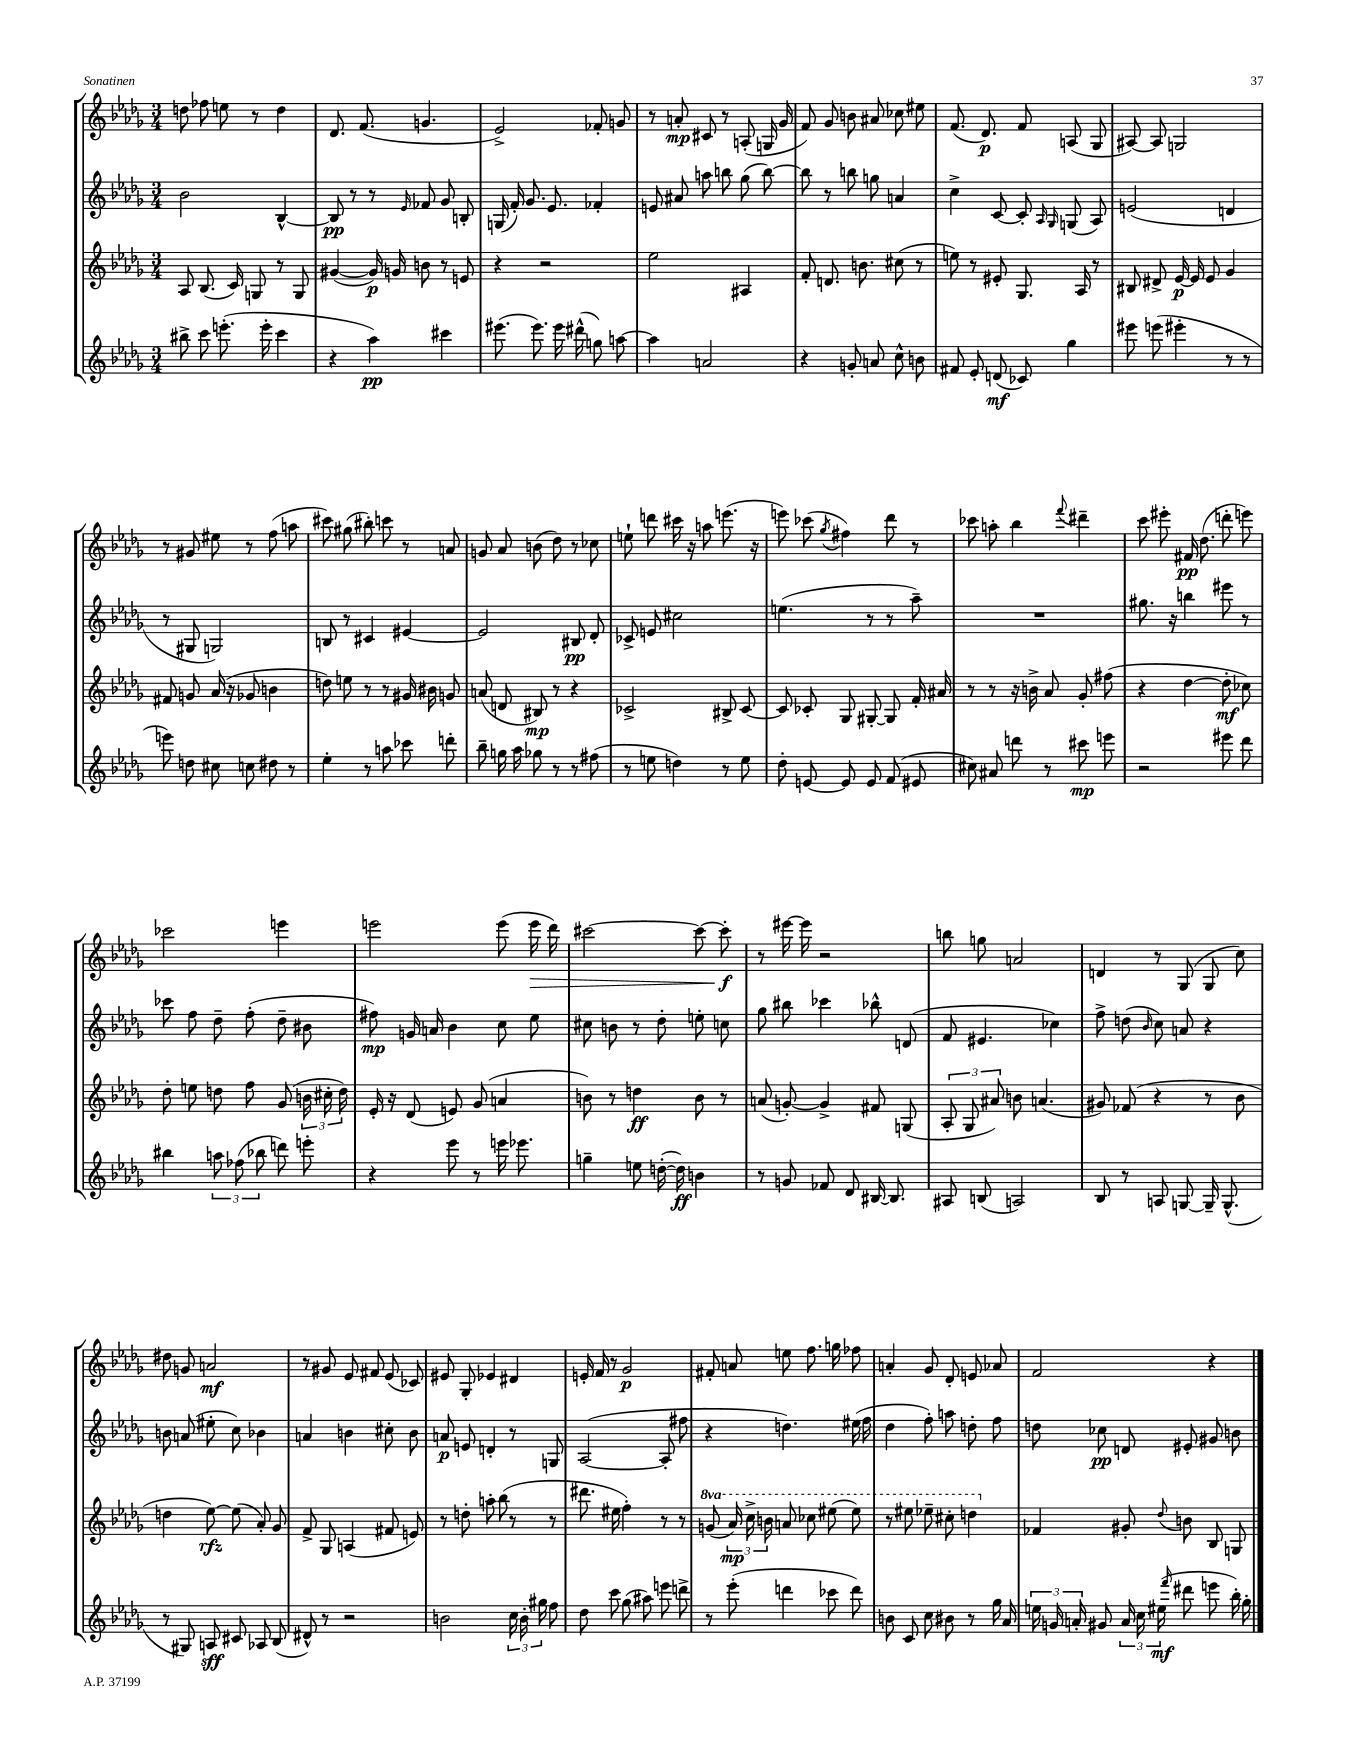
<<
\new StaffGroup <<
\new Staff = "s0" {
    \clef treble \key des \major \numericTimeSignature \time 3/4
    \autoBeamOff d''8 fes''8 e''8 r8 d''4 |
    des'8. f'8.( g'4. |
    ees'2->) fes'8-. g'8 |
    r8 a'8-.\mp cis'8 r8 a8-.( g16 ges'16 |
    f'8) ges'8 b'8 ais'8 ces''8 eis''8 |
    f'8.( des'8.\p) f'8 a8( ges8 |
    ais8~) ais8 g2 |
    r8 gis'8 eis''8 r8 f''8( a''8 |
    cis'''8) gis''8( bis''8-.) c'''8 r8 a'8 |
    g'8 aes'8 b'8( des''8) r8 ces''8 |
    e''8-! d'''8 cis'''16 r16 a''8 e'''8.( r16 |
    e'''8) ces'''8( \acciaccatura { ges''8 } fis''4) des'''8 r8 |
    ces'''8 a''8-. bes''4 \appoggiatura { f'''8 } dis'''4-- |
    c'''8 eis'''8-. fis'16\pp des''8.( d'''8-. e'''8) |
    ces'''2 e'''4 |
    e'''2 e'''8( e'''16\> des'''16) |
    cis'''2~ cis'''8~ cis'''8-.\f\! |
    r8 eis'''16~ eis'''16 r2 |
    b''8 g''8 a'2 |
    d'4 r8 ges8( ges8 c''8) |
    dis''8 g'8 a'2\mf |
    r8 gis'8 ees'8 fis'8 ees'8( ces'8) |
    eis'8 ges8-. ees'4 dis'4 |
    e'16-. f'16 r8 ges'2\p |
    fis'8-. a'8 e''8 f''8. g''16 fes''8 |
    a'4-. ges'8 des'8-. e'8 aes'8 |
    f'2 r4 \bar "|." |
}
\new Staff = "s1" {
    \clef treble \key des \major \numericTimeSignature \time 3/4
    \autoBeamOff bes'2 bes4~-^ |
    bes8\pp r8 r8 \grace { ees'16 } fes'8 ges'8 b8-. |
    g16( f'16-.) ges'8. ees'8. fes'4-. |
    e'8 ais'8 a''8 b''8 ges''8( b''8~) |
    b''8 r8 b''8 g''8 a'4 |
    c''4-> c'8~ c'8-. \grace { aes16 ges16 } g8( aes8) |
    e'2( d'4 |
    r8 gis8 g2) |
    b8 r8 cis'4 eis'4~ |
    eis'2 bis8\pp des'8-. |
    ces'8-> e'8 cis''2 |
    e''4.( r8 r8 aes''8--) |
    R2. |
    gis''8. r16 b''4 eis'''8 r8 |
    ces'''8 f''8 des''8-- f''8-.( des''8-- bis'8 |
    fis''8\mp) g'16 a'16 bes'4 c''8 ees''8 |
    cis''8 b'8 r8 des''8-. e''8-. c''8 |
    ges''8 bis''8 ces'''4 bes''8-^ d'8( |
    f'8 eis'4. ces''4) |
    f''8-> d''8( \grace { bes'16 } c''8) a'8 r4 |
    b'8 a'8( eis''8-. c''8) bes'4 |
    a'4 b'4 cis''8-. b'8 |
    a'8\p e'8 d'4-. r8 g8 |
    aes2~( aes8-. fis''8 |
    r4 d''4.) eis''16( f''16 |
    des''4 f''8-.) a''8 d''8-. f''8 |
    d''8 ces''8\pp d'8 eis'8-. gis'8 b'8 \bar "|." |
}
\new Staff = "s2" {
    \clef treble \key des \major \numericTimeSignature \time 3/4 \set Staff.ottavationMarkups = #ottavation-simple-ordinals
    \autoBeamOff aes8 bes8.( c'16) g8 r8 g8 |
    gis'4~( gis'16\p) g'16 b'8 r8 e'8 |
    r4 r2 |
    ees''2 ais4 |
    f'8-. d'8. b'8. cis''8( r8 |
    e''8) r8 eis'8-. ges8. aes16 r8 |
    bis8 dis'8-> ees'16~\p ees'16 ees'8 ges'4 |
    fis'8 g'8 aes'16( r16 ges'8 b'4 |
    d''8) e''8 r8 r8 gis'16 bis'16 g'8 |
    a'8( d'8 bis8\mp) r8 r4 |
    ces'2-> bis8-> ces'8~ |
    ces'8 ces'8-. ges8 gis8~-. gis8 f'16-. ais'16 |
    r8 r8 r16 b'16-> aes'8 ges'8-. fis''8( |
    r4 des''4~ des''8-.\mf ces''8) |
    des''8-. e''8 d''8 f''8 ges'8( \tuplet 3/2 { b'16 cis''16-. d''16) } |
    ees'16-. r16 des'8( e'8) ges'8( a'4 |
    b'8) r8 d''4\ff b'8 r8 |
    a'8( g'8~-.) g'4-> fis'8 g8( |
    \tuplet 3/2 { aes8-. ges8 ais'8) } b'8 a'4.( |
    gis'8) fes'8( r4 r8 bes'8 |
    d''4 ees''8~\rfz) ees''8( aes'8-.) ges'8 |
    f'8-> ges8 a4( fis'8 e'8) |
    r8 d''8-. a''8-. bes''8( r8 r8 |
    dis'''8. eis''16 f''4-.) r8 r8 |
    \ottava #1 g''8( \tuplet 3/2 { aes''16\mp) c'''16-> b''16 } a''8 ces'''8 eis'''8( eis'''8) |
    r8 eis'''8 ees'''8-- cis'''8-. d'''4 \ottava #0 |
    fes'4 gis'8-. \appoggiatura { des''8 } b'8 bes8 g8 \bar "|." |
}
\new Staff = "s3" {
    \clef treble \key des \major \numericTimeSignature \time 3/4
    \autoBeamOff bis''8-> c'''8 e'''8.-.( e'''16-. c'''4 |
    r4 aes''4\pp) cis'''4 |
    eis'''8.( eis'''8.) eis'''16 dis'''16-^( g''8) a''8~ |
    a''4 a'2 |
    r4 g'8-. a'8 c''8-^ b'8 |
    fis'8 ees'8-. d'8\mf( ces'8) ges''4 |
    eis'''8 e'''8( eis'''4-. r8 r8 |
    e'''8) d''8 cis''8 c''8 dis''8 r8 |
    ees''4-. r8 a''8 ces'''8 d'''8-. |
    bes''8-- g''16 aes''16 ges''8 r8 r8 fis''8( |
    r8 e''8 d''4) r8 e''8 |
    des''8-. e'8~ e'8 e'8 f'8( eis'8 |
    cis''8) ais'8 d'''8 r8 cis'''8\mp e'''8 |
    r2 eis'''8 des'''8 |
    bis''4 \tuplet 3/2 { a''8 fes''8( bes''8 } d'''8) e'''8-. |
    r4 ees'''8 r8 e'''16 ees'''8. |
    g''4-- e''8 d''16~-.( d''16\ff) b'4 |
    r8 g'8 fes'8 des'8 bis16~ bis8. |
    ais8 b8( a2) |
    bes8 r8 a8 g8~ g16-- g8.-^( |
    r8 gis8) a8\sff cis'8 aes8 bes8( |
    dis'8-^) r8 r2 |
    b'2 \tuplet 3/2 { c''16 b'16-. gis''16 } f''8 |
    des''8 c'''8 ges''8( ais''8) e'''8 d'''8-> |
    r8 ees'''8-.( d'''4 ces'''8 d'''8) |
    b'8 c'8 c''8 bis'8 r8 ges''16 aes'16 |
    \tuplet 3/2 { e''16 g'16 a'16-. } gis'8 \tuplet 3/2 { a'16 c''16 eis''16\mf( } \grace { f'''16 } dis'''8 e'''8 bes''16-.) ges''16-. \bar "|." |
}
>>
>>
\layout { \context { \Score \remove "Bar_number_engraver" } }
